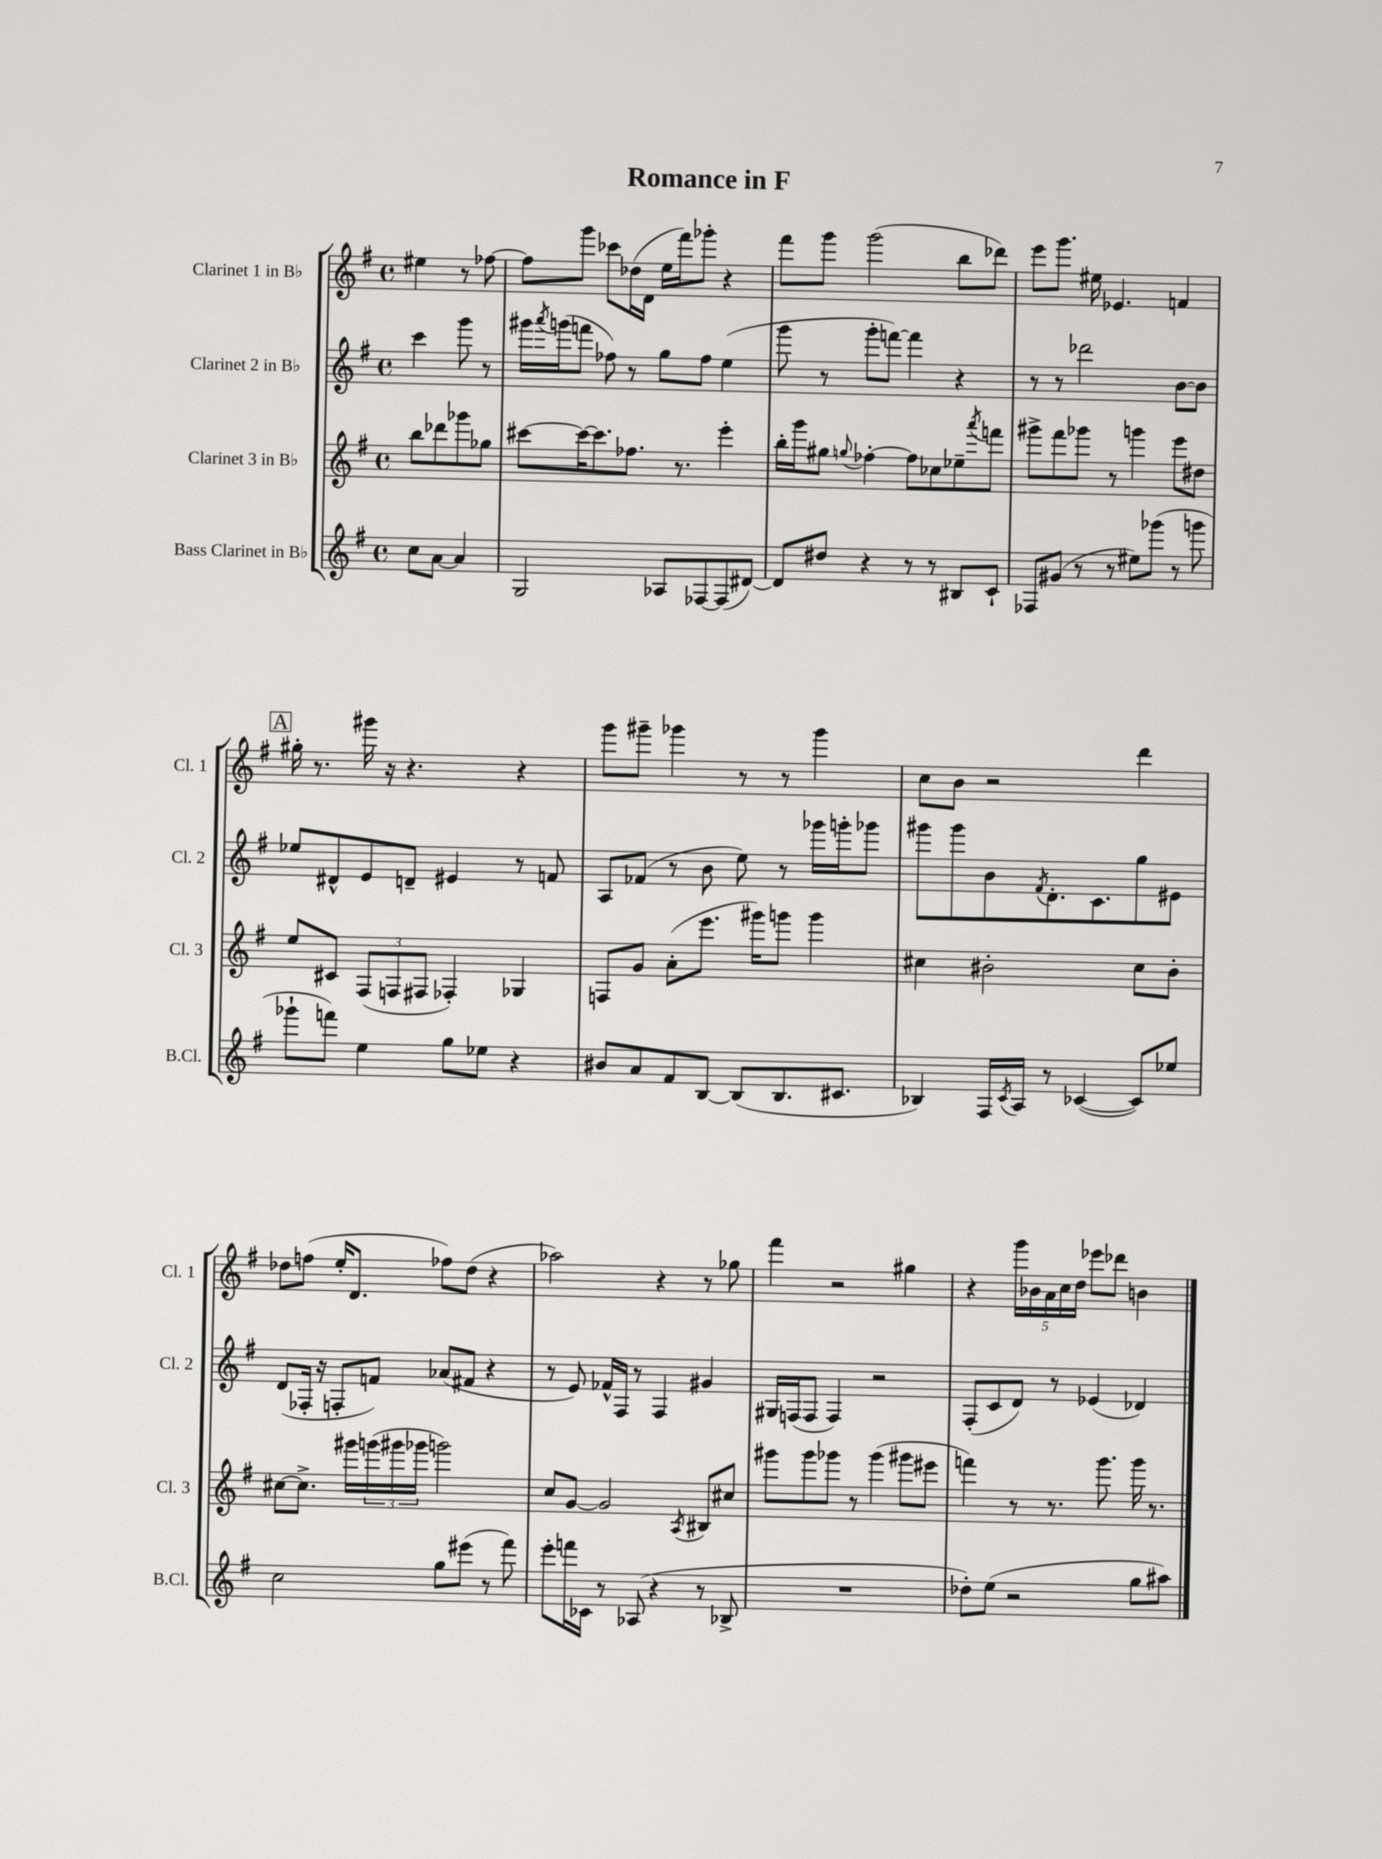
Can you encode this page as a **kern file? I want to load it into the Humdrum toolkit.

**kern	**kern	**kern	**kern
*part4	*part3	*part2	*part1
*staff4	*staff3	*staff2	*staff1
*I"Bass Clarinet in B♭	*I"Clarinet 3 in B♭	*I"Clarinet 2 in B♭	*I"Clarinet 1 in B♭
*I'B.Cl.	*I'Cl. 3	*I'Cl. 2	*I'Cl. 1
*clefG2	*clefG2	*clefG2	*clefG2
*k[f#]	*k[f#]	*k[f#]	*k[f#]
*M4/4	*M4/4	*M4/4	*M4/4
*met(c)	*met(c)	*met(c)	*met(c)
=	=	=	=
8cc\L	8bb\L	4ccc\	4ee#X\
[8a\J	8ddd-X\	.	.
4a/]	8ggg-X\	8ggg\	8r
.	8gg-X\J	8r	[8ff-X\
=1	=1	=1	=1
2G/	[8ccc#X\L	16ggg#X\LL	8ff-\L]
.	.	8qaaa/	.
.	.	(16gggn\J	.
.	16ccc#\K_	8fffn\J	8ggg\J
.	8.ccc#\]	.	.
.	.	8ff-X\)	8ccc-X\L
.	8.ff-X\J	8r	(16dd-X\L
.	.	.	16d\JJ
8A-X/L	.	8gg\L	16ee\LL
.	8.r	.	16fff#\J)
[8F-X/	.	8ff-\J	8ggg-X'\J
(8F-/]	4eee'\	(4ee\	4r
[8d#X/J)	.	.	.
=2	=2	=2	=2
8d#/L]	16bb'\LL	8ggg\	8fff#\L
.	16ggg\J	.	.
8dd#X/J	8gg#X\J	8r	8ggg\J
.	8qqggn/	.	.
4r	[4ff-X'\	8ggg'\L	(2ggg\
.	.	[8fffn\J)	.
8r	8ff-\L]	4fff\]	.
8r	8cc-X\	.	.
8B#X/L	8ee-X~\	4r	8bb\L
.	8qaaa/	.	.
8c`/J	8fffn\J	.	8ddd-X\J)
=3	=3	=3	=3
8F-X/L	8ggg#X^\L	8r	8eee\L
(8g#X/J	8fff#\	8r	8.ggg\J
8r	8ggg-X\J	2ddd-X\	.
.	.	.	16ee#X\
8r	8r	.	4.e-X/
8ee#X\L)	4gggn\	.	.
(8ggg-X\J	.	.	.
8r	8eee\L	[8b\L	4fn/
8gggn\	8dd#X\J	8b\J]	.
!!LO:LB:g=z
!!LO:REH:place=s1:t=A
=4	=4	=4	=4
8ggg-X`\L	8ee/L	8ee-X/L	16gg#X'\
.	.	.	8.r
8fffn\J)	8c#X/J	8d#X^^/	.
4ee\	(12F#/L	8e/	16ggg#X\
.	.	.	16r
.	12Fn/	.	.
.	.	8dn~/J	4.r
.	12F#X/J	.	.
8gg\L	4F-X'/)	4e#X/	.
8ee-X\J	.	.	.
4r	4G-X/	8r	4r
.	.	8fn/	.
=5	=5	=5	=5
8b#X/L	8Fn/L	8A/L	8ggg\L
8a/	8g/J	(8f-X/J	8ggg#X~\J
8f#/	(8a'\L	8r	4ggg-X\
[8B/J	8.eee\J	8b\	.
(8B/L]	.	8ee\)	8r
.	16ggg#X\KL)	.	.
8.B/	8gggn\J	8r	8r
.	4ggg\	16ggg-X\LL	4ggg-\
8.c#X/J	.	16gggn'\J	.
.	.	8ggg-X\J	.
=6	=6	=6	=6
4B-X/)	4cc#X\	8ggg#X\L	8cc\L
.	.	8ggg#\	8b\J
16F#/LL	2b#X'\	8b\	2r
8qc/	.	.	.
16A/JJ	.	.	.
.	.	8qf#/	.
8r	.	8.d'\	.
([4c-X/	.	.	.
.	.	8.c\	.
8c-/L])	8cc#\L	8gg\	4ddd\
8ee-X/J	8b#'\J	8e#X\J	.
!!LO:LB:g=z
=7	=7	=7	=7
2cc\	[8cc#X\L	(8d/L	8dd-X\L
.	8.cc#^\J]	16F-X'/Jk	(8ffn\J
.	.	16r	.
.	.	8Fn'/L	16ee'/KL
.	16ggg#X\LL	.	8.d/J
.	(24gggn\	8fn/J)	.
.	24ggg#X\	.	.
.	24ggg-X\JJ	.	.
8gg\L	2gggn\)	(8a-X/L	8ff-X\L)
(8eee#X\J	.	8f#X/J	(8dd-\J
8r	.	4r	4r
8fff#\)	.	.	.
=8	=8	=8	=8
8eee'\L	8cc/L	8r	2aa-X\)
16fffn\L	[8g/J	8e/)	.
16c-X\JJ	.	.	.
8r	2g/]	16f-X^^/LL	.
.	.	16F#/JJ	.
(8A-X/	.	8r	.
4r	.	4F#/	4r
.	8qA/	.	.
8r	8B#X/L	4g#X/	8r
8B-X^/	8cc#X/J	.	8gg-X\
=9	=9	=9	=9
1r	8ggg#X\L	16G#X/LL	4fff#\
.	.	(16Fn/J	.
.	8ggg#\	8F/J	.
.	8ggg-X\J	4F/)	2r
.	8r	.	.
.	(4ggg-\	2r	.
.	8ggg#X\L	.	4gg#X\
.	8eee#X\J	.	.
=10	=10	=10	=10
8dd-X'\L)	4fffn\)	(8F#'/L	4r
(8ee\J	.	8c/	.
2r	8r	8d/J)	20ggg\LL
.	.	.	20b-X\
.	.	.	20a\
.	8.r	8r	.
.	.	.	20cc\
.	.	.	20dd\JJ
.	.	(4e-X/	8eee-X\L
.	8.ggg\	.	.
.	.	.	8ddd-X\J
8gg\L	16ggg\	4d-X/)	4bn\
.	8.r	.	.
8aa#X\J)	.	.	.
==	==	==	==
*-	*-	*-	*-
